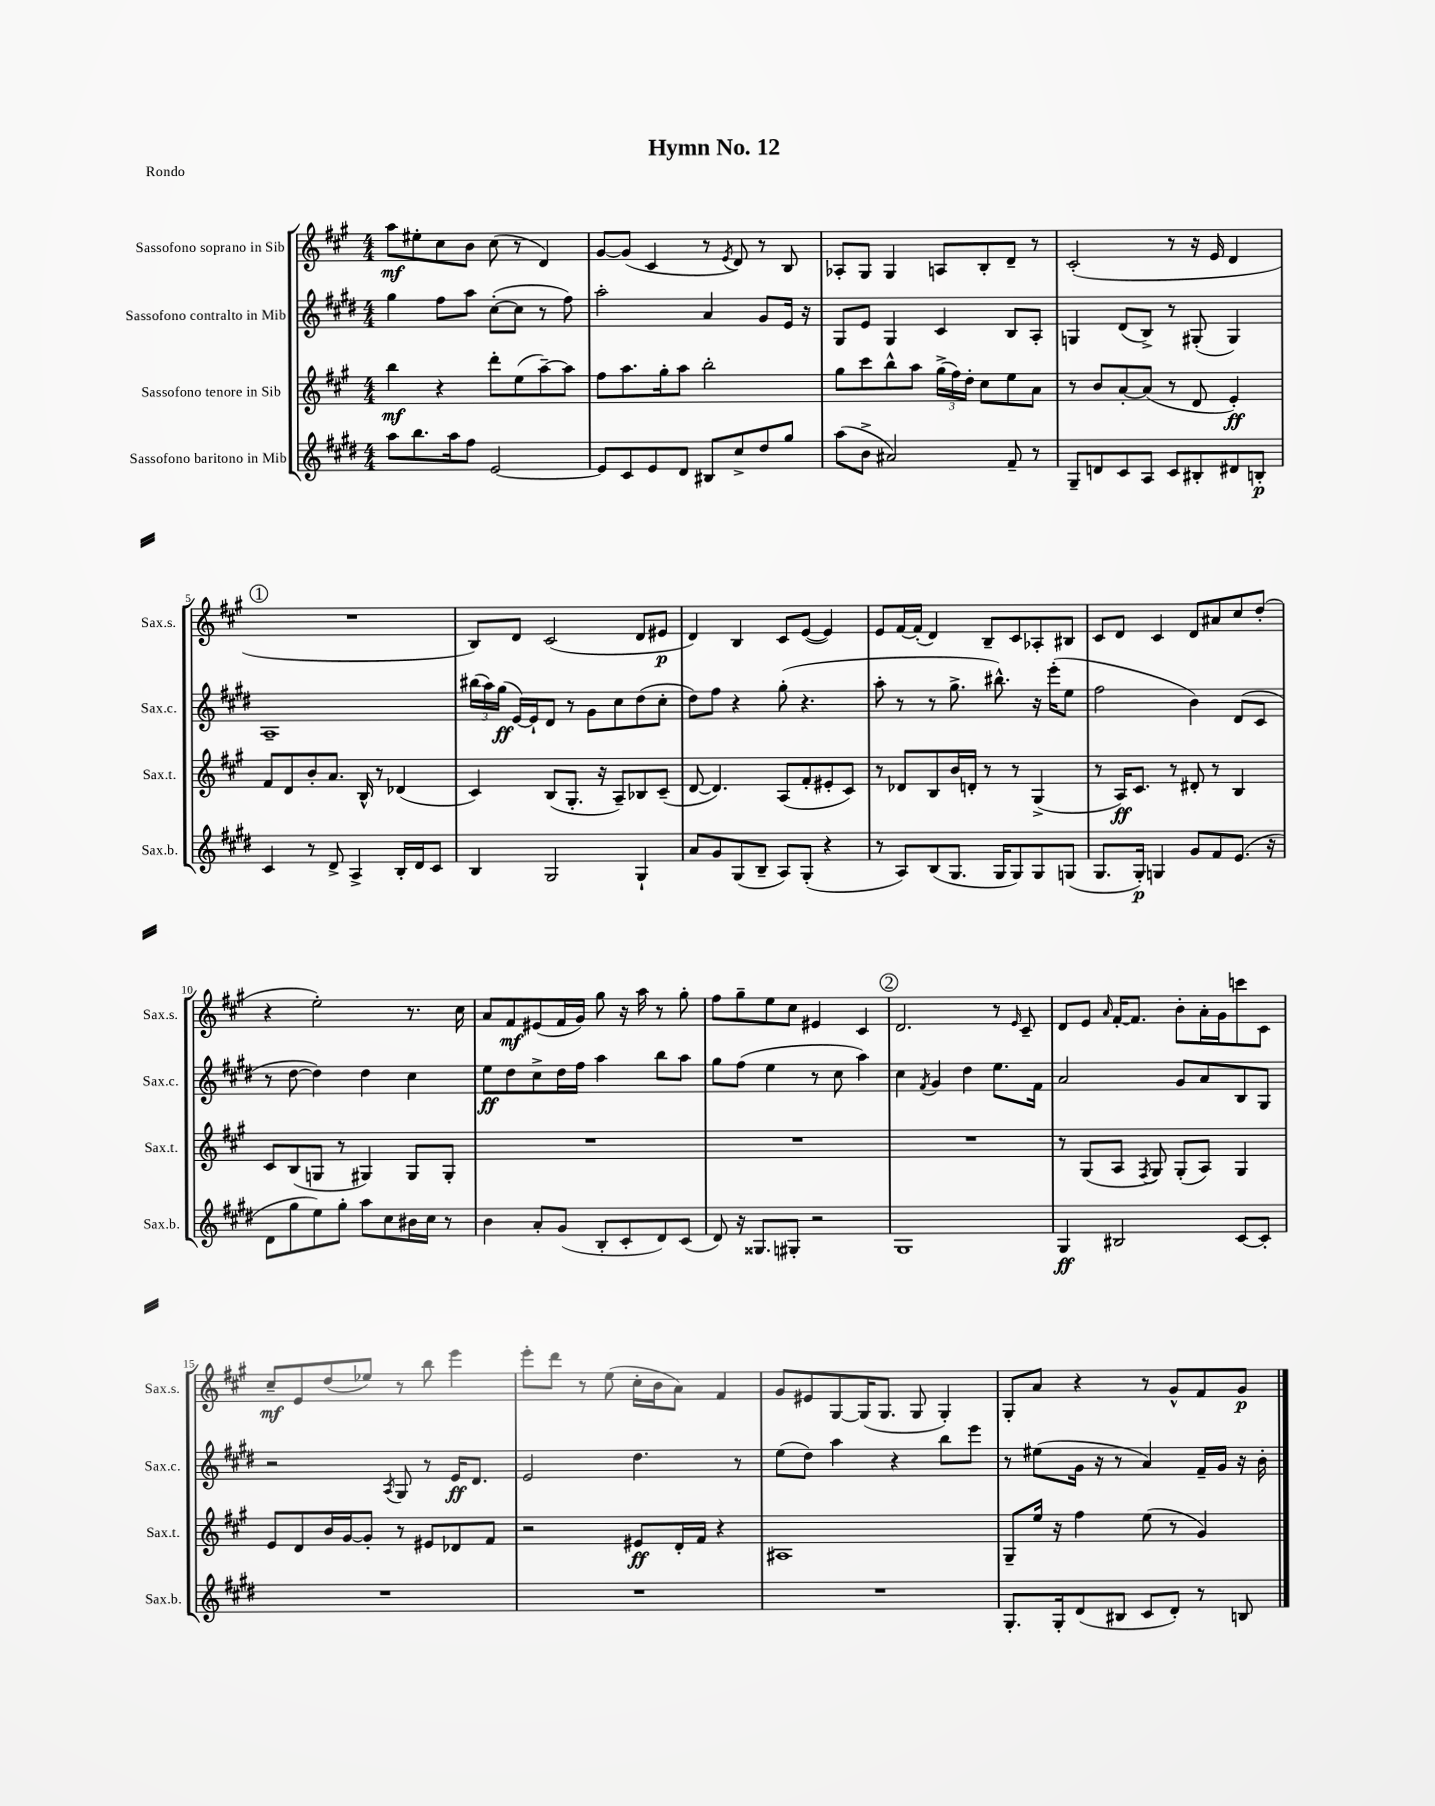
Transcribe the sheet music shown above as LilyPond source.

\header { title = "Hymn No. 12" piece = "Rondo" }
<<
\new StaffGroup <<
\new Staff = "s0" \with { instrumentName = "Sassofono soprano in Sib" shortInstrumentName = "Sax.s." } {
    \clef treble \key a \major \numericTimeSignature \time 4/4
    \autoBeamOff a''8[\mf eis''8-. cis''8 b'8] cis''8( r8 d'4) |
    gis'8[~ gis'8]( cis'4 r8 \acciaccatura { e'8 } d'8) r8 b8 |
    aes8[-. gis8] gis4 a8[ b8-. d'8]-- r8 |
    cis'2-.( r8 r16 e'16 d'4 |
    \mark \markup { \circle "1" } R1 |
    b8[) d'8] cis'2( d'8[ eis'8]\p |
    d'4) b4 cis'8[ e'8]~( e'4) |
    e'8[ fis'16~ fis'16]-.( d'4) b8[-- cis'8 aes8-. bis8] |
    cis'8[ d'8] cis'4 d'8[ ais'8 cis''8 d''8]-.( |
    r4 e''2-.) r8. cis''16 |
    a'8[ fis'8\mf eis'8( fis'16 gis'16]) gis''8 r16 a''16 r8 gis''8-. |
    fis''8[ gis''8-- e''8 cis''8] eis'4 cis'4 |
    \mark \markup { \circle "2" } d'2. r8 \grace { e'16 } cis'8-- |
    d'8[ e'8] \grace { a'16 } fis'16[~-. fis'8.] b'8[-. a'16-. gis'16 c'''8 cis'8] |
    cis''8[--\mf e'8 d''8( ees''8]) r8 b''8 e'''4 |
    e'''8[-. d'''8] r8 e''8( cis''16[-. b'16 a'8]) fis'4 |
    gis'8[ eis'8 gis8~ gis16( gis8.] gis8 gis4-.) |
    gis8[-. a'8] r4 r8 gis'8[-^ fis'8 gis'8]\p \bar "|." |
}
\new Staff = "s1" \with { instrumentName = "Sassofono contralto in Mib" shortInstrumentName = "Sax.c." } {
    \clef treble \key e \major \numericTimeSignature \time 4/4
    \autoBeamOff gis''4 fis''8[ a''8] cis''8[~-.( cis''8] r8 fis''8) |
    a''2-. a'4 gis'8[ e'16] r16 |
    gis8[ e'8] gis4 cis'4 b8[ a8]-. |
    g4 dis'8[( b8]->) r8 gis8-.( gis4) |
    \mark \markup { \circle "1" } a1-- |
    \tuplet 3/2 { bis''16[( a''16) gis''16]\ff( } e'16[~) e'16-! dis'8] r8 gis'8[ cis''8 dis''8( cis''8]-. |
    dis''8[) fis''8] r4 gis''8-.( r4. |
    a''8-. r8 r8 gis''8.-> bis''8.-^) r16 e'''16[-.( e''8] |
    fis''2 b'4) dis'8[( cis'8] |
    r8 dis''8~ dis''4) dis''4 cis''4 |
    e''8[\ff dis''8 cis''8-> dis''16 fis''16] a''4 b''8[ a''8] |
    gis''8[ fis''8]( e''4 r8 cis''8 a''4) |
    \mark \markup { \circle "2" } cis''4 \acciaccatura { fis'8 } gis'4 dis''4 e''8.[ fis'16] |
    a'2 gis'8[ a'8 b8 gis8] |
    r2 \acciaccatura { a8 } gis8 r8 e'16[\ff dis'8.] |
    e'2 dis''4. r8 |
    e''8[( dis''8]) a''4 r4 b''8[ e'''8] |
    r8 eis''8[( gis'16] r16 r8 a'4) fis'16[-- gis'16] r16 b'16-. \bar "|." |
}
\new Staff = "s2" \with { instrumentName = "Sassofono tenore in Sib" shortInstrumentName = "Sax.t." } {
    \clef treble \key a \major \numericTimeSignature \time 4/4
    \autoBeamOff b''4\mf r4 d'''8[-. e''8( a''8~--) a''8] |
    fis''8[ a''8. gis''16-. a''8] b''2-. |
    gis''8[ cis'''8 b''8-^ a''8] \tuplet 3/2 { gis''16[->( fis''16) d''16]-. } cis''8[ e''8 a'8] |
    r8 b'8[ a'8~-. a'8]( r8 d'8 e'4-.\ff) |
    \mark \markup { \circle "1" } fis'8[ d'8 b'8-. a'8.] b16-^ r8 des'4( |
    cis'4) b8[( gis8.]-. r16 a8[--) bes8 cis'8]--( |
    d'8~ d'4.) a8[( fis'8-. eis'8-. cis'8]) |
    r8 des'8[ b8 b'16 d'16]-. r8 r8 gis4->( |
    r8 a16[\ff) cis'8.] r8 dis'8-. r8 b4 |
    cis'8[ b8( g8] r8 gis4) gis8[ gis8]-. |
    R1 |
    R1 |
    \mark \markup { \circle "2" } R1 |
    r8 gis8[( a8] \acciaccatura { fis8 } gis8) gis8[-.( a8]) gis4 |
    e'8[ d'8 b'16 gis'16~ gis'8]-. r8 eis'8[ des'8 fis'8] |
    r2 eis'8[\ff d'16-. fis'16] r4 |
    ais1 |
    gis8[-- e''16] r16 fis''4 e''8( r8 gis'4) \bar "|." |
}
\new Staff = "s3" \with { instrumentName = "Sassofono baritono in Mib" shortInstrumentName = "Sax.b." } {
    \clef treble \key e \major \numericTimeSignature \time 4/4
    \autoBeamOff a''8[ b''8. a''16 fis''8] e'2~ |
    e'8[ cis'8 e'8 dis'8] bis8[ cis''8-> dis''8 gis''8] |
    a''8[( b'8]-> ais'2) fis'8-- r8 |
    gis8[-- d'8 cis'8 a8] cis'8[ bis8-. dis'8 b8]-.\p |
    \mark \markup { \circle "1" } cis'4 r8 dis'8-> a4-> b16[-. dis'16 cis'8] |
    b4 gis2 gis4-! |
    a'8[ gis'8 gis8( b8]-- a8[) gis8]-.( r4 |
    r8 a8[) b8( gis8.] gis16[ gis8) gis8 g8]( |
    gis8.[ gis16]-.\p) g4 gis'8[ fis'8 e'8.]( r16 |
    dis'8[ gis''8 e''8) gis''8]-. a''8[ cis''8 bis'16 cis''16] r8 |
    b'4 a'8[-. gis'8]( b8[-. cis'8-. dis'8) cis'8]( |
    dis'8) r16 gisis8.[ gis8]-. r2 |
    \mark \markup { \circle "2" } gis1 |
    gis4\ff bis2 cis'8[~ cis'8]-. |
    R1 |
    R1 |
    R1 |
    gis8.[-. gis16-. dis'8( bis8] cis'8[ dis'8]-.) r8 b8 \bar "|." |
}
>>
>>
